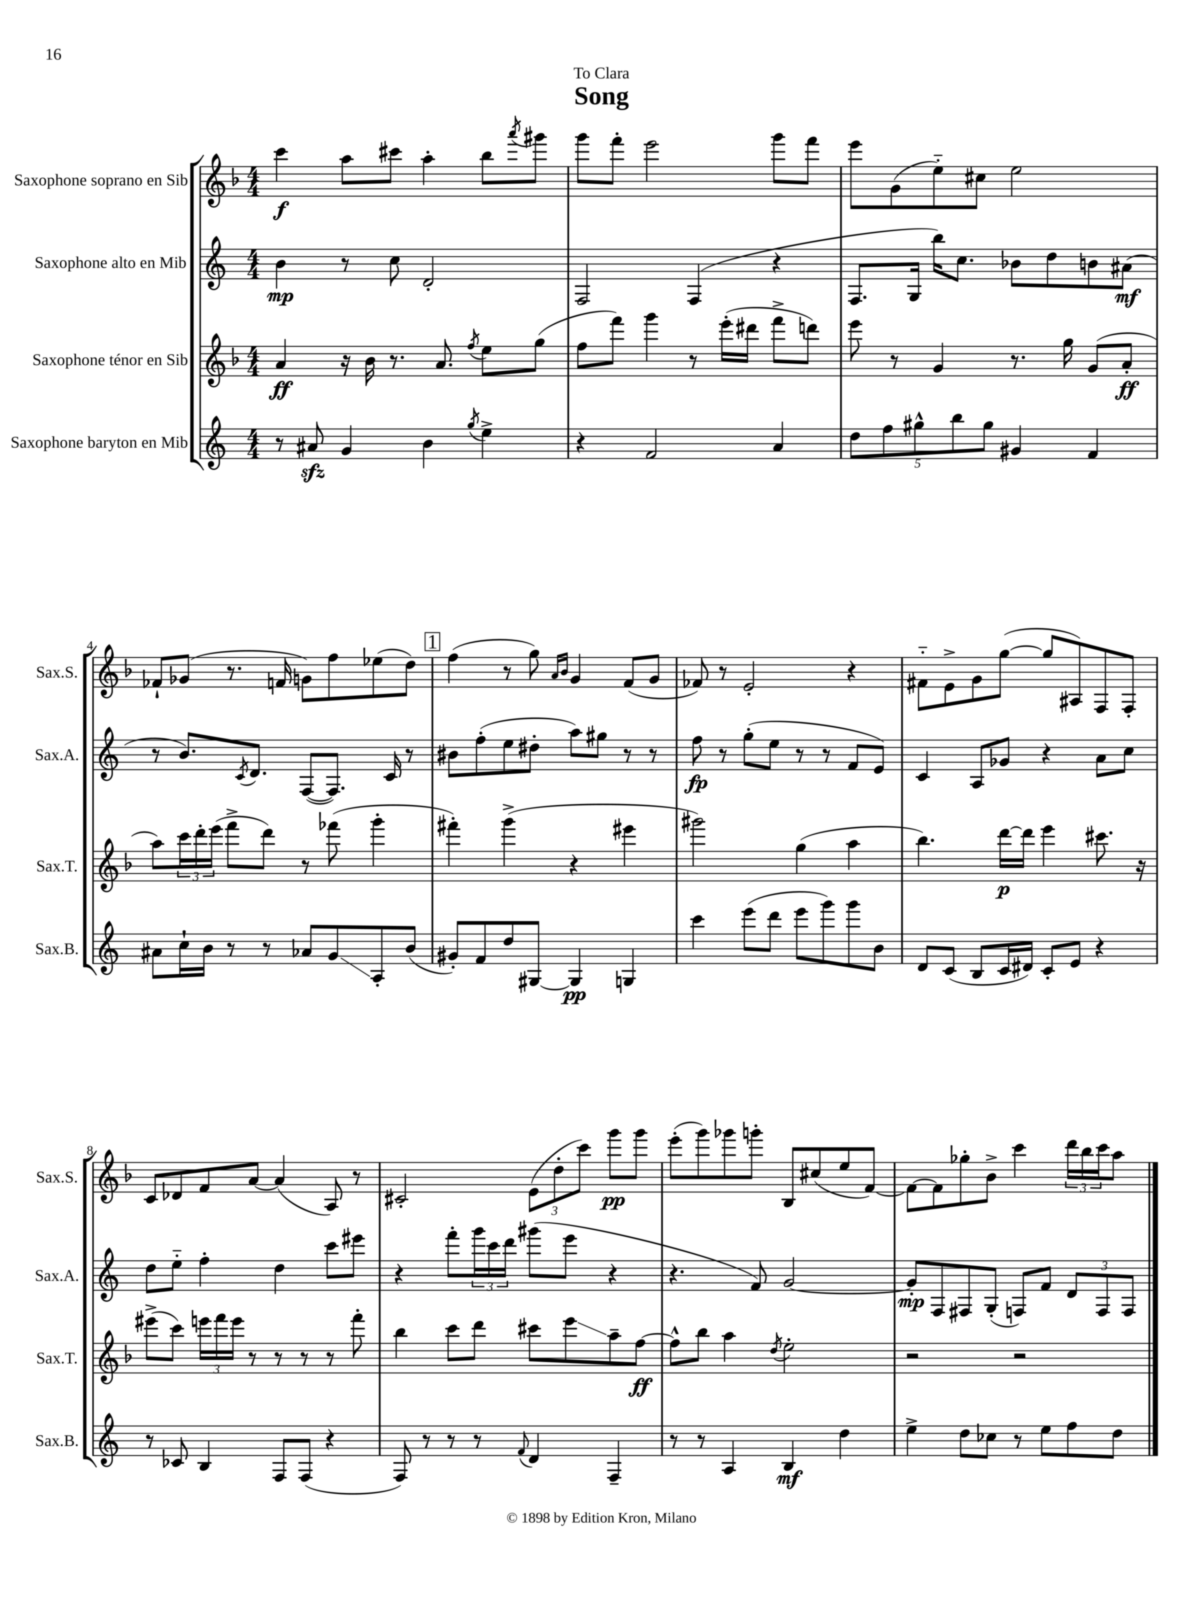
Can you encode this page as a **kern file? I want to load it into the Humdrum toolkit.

**kern	**kern	**kern	**kern
*staff4	*staff3	*staff2	*staff1
*clefG2	*clefG2	*clefG2	*clefG2
*k[]	*k[b-]	*k[]	*k[b-]
*M4/4	*M4/4	*M4/4	*M4/4
8r	4a	4b	4ccc
8a#	.	.	.
4g	16r	8r	8aa
.	16b-	.	.
.	8.r	8cc	8ccc#
4b	.	2d'	4aa'
.	8.a	.	.
8qgg	8qff	.	.
4ee^	8ee	.	8bb-
.	.	.	8qaaa
.	(8gg	.	8ggg#
=	=	=	=
4r	8ff	2F	8ggg
.	8fff)	.	8fff'
2f	4ggg	.	2eee
.	8r	(4F	.
.	(16eee'	.	.
.	16ddd#	.	.
4a	8fff^	4r	8ggg
.	8ddd)	.	8fff
=	=	=	=
10dd	8eee	8.F	8eee
10ff	.	.	.
.	8r	.	(8g
.	.	16G	.
10gg#^^	.	.	.
.	4g	16bb)	8ee'~)
10bb	.	.	.
.	.	8.cc	.
.	.	.	8cc#
10gg#	.	.	.
4g#	8.r	8b-	2ee
.	.	8dd	.
.	16gg	.	.
4f	(8g	8b	.
.	8a'	(8a#	.
=	=	=	=
8a#	8aa)	8r	8f-`
16cc`	24ccc	8.b)	(8g-
.	24ddd'	.	.
16b	.	.	.
.	(24eee	.	.
8r	8fff^	.	8.r
.	.	8qc	.
.	.	8.d	.
8r	8ddd)	.	.
.	.	.	16f
8a-	8r	([8F	8g)
8g	(8fff-	8.F])	8ff
8A'	4ggg'	.	(8ee-
.	.	16c	.
(8b	.	8r	8dd)
=	=	=	=
8g#')	4fff#')	8b#	(4ff
8f	.	(8ff'	.
8dd	(4ggg^	8ee	8r
[8G#	.	8dd#'	8gg)
.	.	.	16qqa
.	.	.	16qqb-
4G#]	4r	8aa)	4g
.	.	8gg#	.
4G	4eee#	8r	(8f
.	.	8r	8g
=	=	=	=
4ccc	2ggg#)	8ff	8f-)
.	.	8r	8r
(8eee	.	(8gg'	2e'
8ddd	.	8ee	.
8eee	(4gg	8r	.
8ggg)	.	8r	.
8ggg	4aa	8f	4r
8b	.	8e)	.
=	=	=	=
8d	4.bb-)	4c	8f#'~
(8c	.	.	8e^
8B	.	8A	8g
16c	[16ddd	8g-	([8gg
16d#)	16ddd]	.	.
8c'	4eee	4r	8gg]
8e	.	.	8A#)
4r	8.ccc#	8a	8F
.	.	8cc	8F'
.	16r	.	.
=	=	=	=
8r	(8eee#^	8dd	8c
8c-	8ccc)	8ee'~	8d-
4B	24eee	4ff'	8f
.	24fff	.	.
.	24eee	.	.
.	8r	.	[8a
8F	8r	4dd	(4a]
(8F	8r	.	.
4r	8r	8ccc	8A)
.	8fff'	8eee#	8r
=	=	=	=
8F)	4bb-	4r	2c#'
8r	.	.	.
8r	8ccc	8fff'	.
8r	8ddd	24ggg	.
.	.	24ccc	.
.	.	24ddd	.
8qqf	.	.	.
4d	8ccc#	(8ggg#	(12e
.	.	.	12dd'
.	8eee	8eee	.
.	.	.	12ccc)
4F~	8aa~	4r	8ggg
.	[8ff	.	8ggg
=	=	=	=
8r	8ff^^]	4.r	(8eee'
8r	8bb-	.	8ggg)
4A	4aa	.	8ggg-
.	.	8f)	8ggg'
.	8qdd	.	.
4B	2ee'	[2g	8B-
.	.	.	(8cc#
4dd	.	.	8ee
.	.	.	[8f)
=	=	=	=
4ee^	2r	8g']	8f_
.	.	8F	8f]
8dd	.	8F#	8gg-'
8cc-	.	(8G'	8b-^
8r	2r	8F)	4ccc
8ee	.	8f	.
8ff	.	12d	24ddd
.	.	.	24bb-
.	.	12F	24ccc
8dd	.	.	8aa
.	.	12F	.
==	==	==	==
*-	*-	*-	*-
